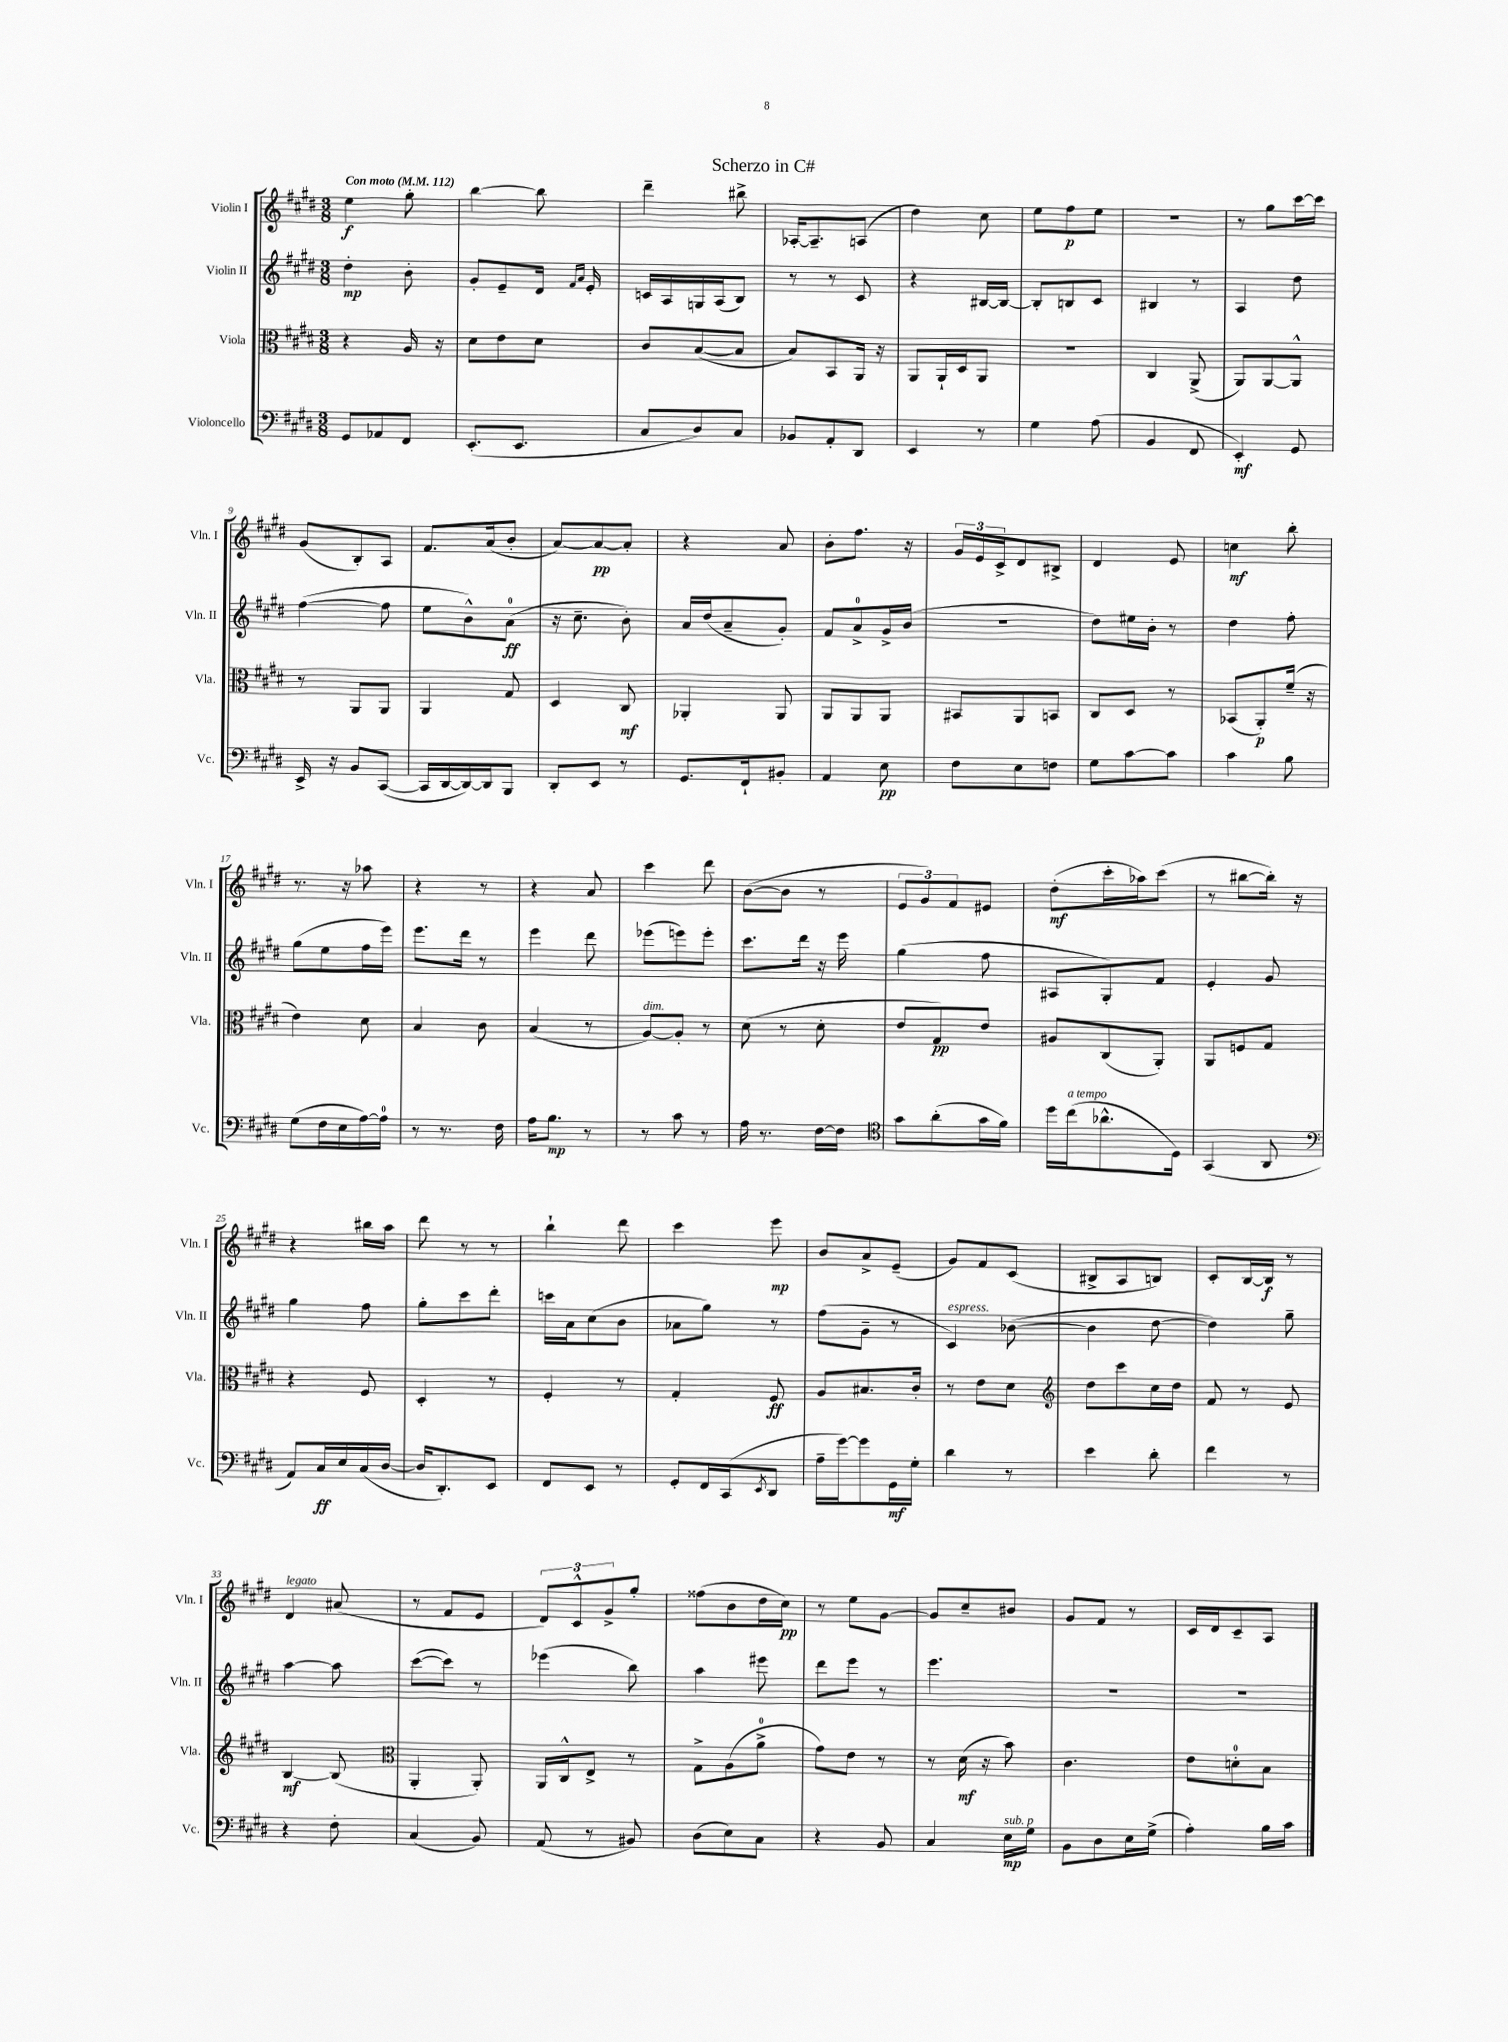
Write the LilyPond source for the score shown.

\header { title = "Scherzo in C#" }
<<
\new StaffGroup <<
\new Staff = "s0" \with { instrumentName = "Violin I" shortInstrumentName = "Vln. I" } {
    \clef treble \key e \major \numericTimeSignature \time 3/8 \tempo "Con moto" 4 = 112
    e''4\f gis''8-. |
    b''4~ b''8 |
    dis'''4-- bis''8-> |
    aes16~-. aes8.-- a8( |
    dis''4) cis''8 |
    e''8 fis''8\p e''8 |
    R4. |
    r8 gis''8 cis'''16~ cis'''16 |
    gis'8( b8-.) a8 |
    fis'8. a'16( b'8-. |
    a'8~) a'8~\pp a'8-. |
    r4 a'8 |
    b'8-. fis''8. r16 |
    \tuplet 3/2 { gis'16 e'16 cis'16-> } dis'8 bis8-> |
    dis'4 e'8 |
    c''4\mf b''8-. |
    r8. r16 aes''8 |
    r4 r8 |
    r4 a'8 |
    cis'''4 dis'''8 |
    b'8~( b'8 r8 |
    \tuplet 3/2 { e'8 gis'8) fis'8 } eis'8 |
    dis''8-.\mf( cis'''16-. aes''16) cis'''8( |
    r8 bis''8~ bis''16-.) r16 |
    r4 bis''16 a''16 |
    dis'''8 r8 r8 |
    b''4-! dis'''8 |
    cis'''4 e'''8\mp |
    b'8 a'8-> e'8--( |
    gis'8) fis'8 cis'8( |
    bis8-> a8 b8) |
    cis'8-. b16~ b16\f r8 |
    dis'4^\markup { \italic "legato" } ais'8( |
    r8 fis'8 e'8 |
    \tuplet 3/2 { dis'8) cis'8-^ gis'8-> } gis''8-. |
    fisis''8( b'8 dis''16 cis''16\pp) |
    r8 e''8 gis'8~ |
    gis'8 cis''8-- bis'8 |
    gis'8 fis'8 r8 |
    cis'16 dis'16 cis'8-- a8 \bar "|." |
}
\new Staff = "s1" \with { instrumentName = "Violin II" shortInstrumentName = "Vln. II" } {
    \clef treble \key e \major \numericTimeSignature \time 3/8
    dis''4-.\mp b'8-. |
    gis'8-. e'8-- dis'16 \grace { fis'16 a'16 } e'16-. |
    c'16 a16 g16 a16( b8) |
    r8 r8 cis'8 |
    r4 bis16~ bis16~ |
    bis8-. b8 cis'8 |
    bis4 r8 |
    a4 dis''8 |
    fis''4~( fis''8 |
    e''8 b'8-^) a'8-0\ff( |
    r16 cis''8.-- b'8-.) |
    a'16 dis''16( a'8-- gis'8-.) |
    fis'8 a'8-0-> gis'16-> b'16( |
    R4. |
    dis''8) eis''16 b'16-. r8 |
    dis''4 fis''8-. |
    gis''8( e''8 fis''16 e'''16) |
    e'''8. dis'''16 r8 |
    e'''4 dis'''8 |
    ees'''8( e'''8) e'''8-. |
    cis'''8. dis'''16 r16 e'''16 |
    gis''4( fis''8 |
    ais8 gis8-.) fis'8 |
    e'4-. gis'8 |
    gis''4 fis''8 |
    gis''8-. cis'''8 dis'''8-. |
    c'''16 a'16 cis''8( b'8 |
    aes'8 gis''8) r8 |
    fis''8( gis'8-- r8 |
    cis'4^\markup { \italic "espress." }) bes'8~( |
    bes'4 dis''8~ |
    dis''4) gis''8-- |
    a''4~ a''8 |
    cis'''8~( cis'''8) r8 |
    ees'''4( b''8) |
    a''4 eis'''8 |
    dis'''8 e'''8 r8 |
    e'''4. |
    R4. |
    R4. \bar "|." |
}
\new Staff = "s2" \with { instrumentName = "Viola" shortInstrumentName = "Vla." } {
    \clef alto \key e \major \numericTimeSignature \time 3/8
    r4 a16 r16 |
    dis'8 e'8 dis'8 |
    cis'8 b8~( b8 |
    b8) b,8 a,16 r16 |
    a,8 a,16-! dis16 a,8 |
    R4. |
    cis4 a,8->( |
    a,8) a,8~ a,8-^ |
    r8 a,8 a,8 |
    a,4 gis8 |
    dis4 cis8\mf |
    aes,4-. aes,8 |
    a,8 a,8 a,8 |
    bis,8 a,8 b,8 |
    cis8 dis8 r8 |
    bes,8( a,8-.\p) fis'16--( r16 |
    e'4) dis'8 |
    b4 cis'8 |
    b4( r8 |
    a8~^\markup { \italic "dim." }) a8-. r8 |
    dis'8( r8 dis'8-. |
    e'8 gis8\pp) e'8 |
    ais8 cis8( a,8-.) |
    a,8 f8 gis8 |
    r4 fis8 |
    dis4-. r8 |
    fis4-. r8 |
    gis4-. fis8\ff |
    a8 bis8. cis'16-. |
    r8 e'8 dis'8 |
    \clef treble dis''8 cis'''8 cis''16 dis''16 |
    fis'8 r8 e'8 |
    b4~\mf b8( |
    \clef alto a,4-. a,8-.) |
    a,16 cis16-^ e8-> r8 |
    gis8-> a8( a'8-0-> |
    gis'8) e'8 r8 |
    r8 dis'16\mf( r16 b'8) |
    cis'4. |
    e'8 d'8-0-. b8 \bar "|." |
}
\new Staff = "s3" \with { instrumentName = "Violoncello" shortInstrumentName = "Vc." } {
    \clef bass \key e \major \numericTimeSignature \time 3/8
    gis,8 aes,8 fis,8 |
    e,8.-.( e,8. |
    cis8 dis8) cis8 |
    bes,8 a,8-. dis,8 |
    e,4 r8 |
    gis4 a8( |
    b,4 fis,8 |
    e,4-.\mf) gis,8 |
    e,16-> r16 b,8 cis,8~( |
    cis,16 dis,16~ dis,16~) dis,16 b,,8 |
    dis,8-. e,8 r8 |
    gis,8. fis,16-! bis,8-. |
    a,4 e8\pp |
    fis8 e8 f8 |
    gis8 cis'8~ cis'8 |
    cis'4 b8 |
    gis8( fis16 e16 a16~) a16-0 |
    r8 r8. fis16 |
    a16 b8.\mp r8 |
    r8 cis'8 r8 |
    a16 r8. fis16~ fis16 |
    \clef tenor gis'8 a'8-.( gis'16 fis'16) |
    dis''16 cis''16^\markup { \italic "a tempo" }( aes'8.-^ dis16) |
    gis,4( a,8 |
    \clef bass a,8) cis16\ff e16 cis16( dis16~ |
    dis16 dis,8.-.) e,8 |
    fis,8 e,8 r8 |
    gis,8-. fis,16 cis,16( \acciaccatura { e,8 } dis,8 |
    a16-- gis'16~) gis'8 gis,16\mf gis16-. |
    dis'4 r8 |
    e'4 dis'8-. |
    fis'4 r8 |
    r4 fis8-. |
    cis4( b,8) |
    a,8( r8 bis,8) |
    dis8( e8) cis8 |
    r4 b,8 |
    cis4 e16\mp^\markup { \italic "sub. p" } gis16 |
    b,8 dis8 e16 gis16->( |
    a4-.) b16 cis'16 \bar "|." |
}
>>
>>
